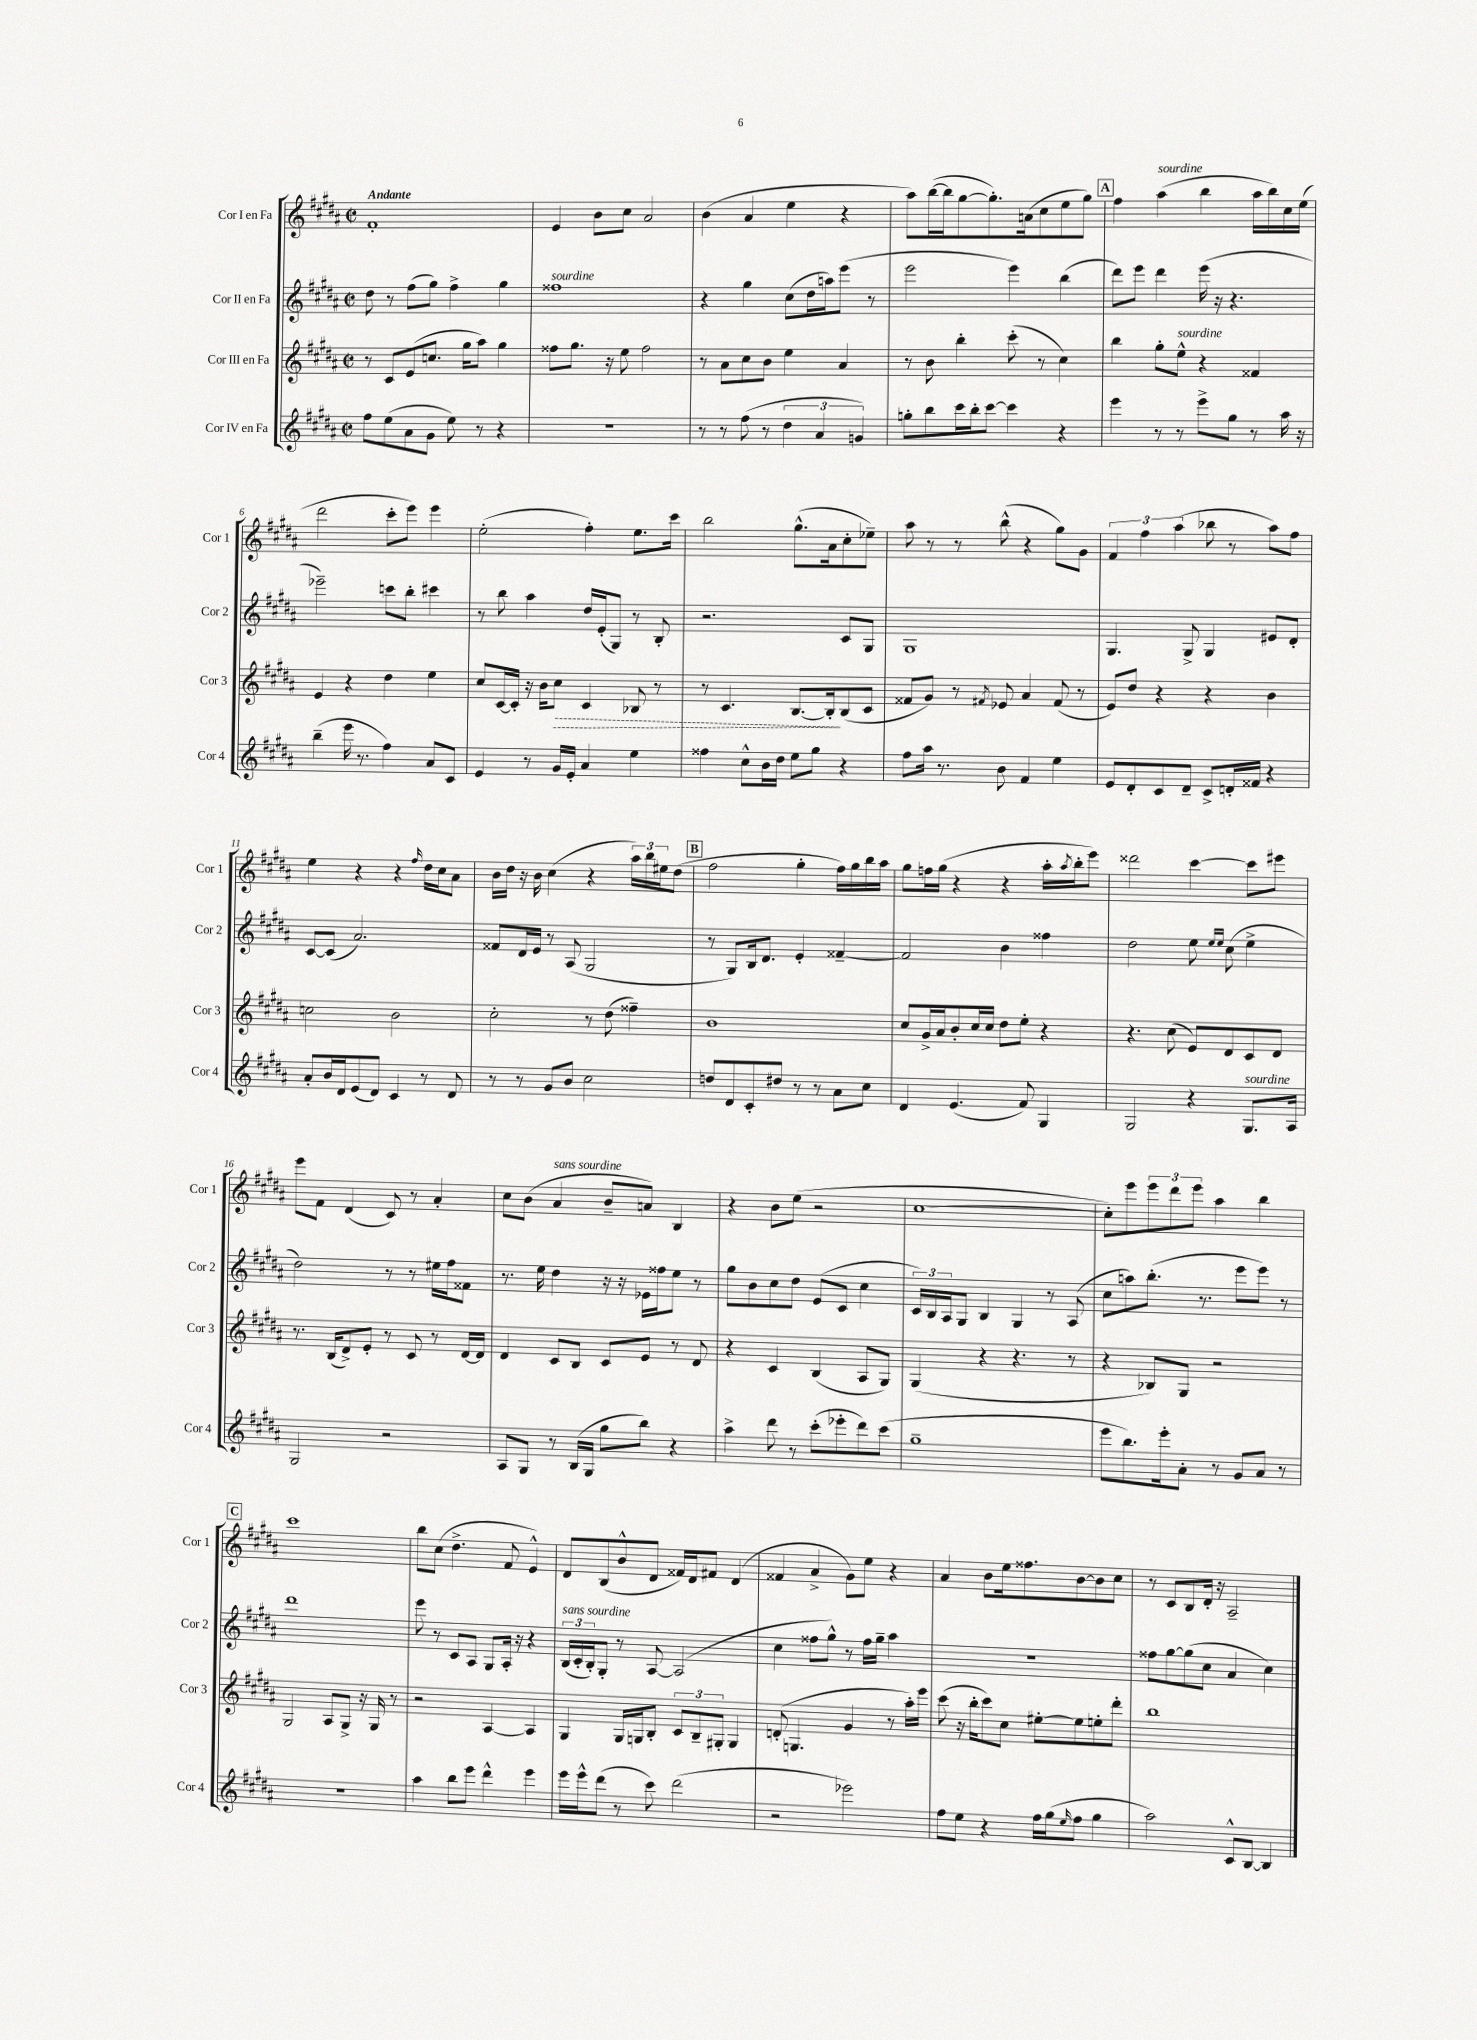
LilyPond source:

<<
\new StaffGroup <<
\new Staff = "s0" \with { instrumentName = "Cor I en Fa" shortInstrumentName = "Cor 1" } {
    \clef treble \key b \major \defaultTimeSignature \time 2/2 \tempo "Andante"
    fis'1-. |
    e'4 b'8 cis''8 ais'2 |
    b'4( ais'4 e''4 r4 |
    ais''8) b''16~( b''16 gis''8~ gis''8.-.) a'16( cis''8 e''8 gis''8) |
    \mark \markup { \box "A" } fis''4 ais''4^\markup { \italic "sourdine" }( b''4 ais''16 b''16) cis''16 e''16( |
    dis'''2 cis'''8-. e'''8) e'''4 |
    e''2-.( fis''4-.) e''8. cis'''16 |
    b''2 gis''8.-^( ais'16 cis''8-. ees''8--) |
    ais''8 r8 r8 b''8-^( r4 gis''8) gis'8 |
    \tuplet 3/2 { fis'4 fis''4 ais''4( } bes''8 r8 ais''8) fis''8 |
    e''4 r4 r4 \grace { fis''16 } dis''16 cis''16 ais'8 |
    b'16 dis''16 r16 b'16 cis''4( r4 \tuplet 3/2 { ais''16) b''16 eis''16 } dis''8( |
    \mark \markup { \box "B" } fis''2 gis''4-. fis''16) gis''16 b''16 ais''16 |
    gis''8 f''16 gis''16( r4 r4 ais''16-. \acciaccatura { ais''8 } b''16-. e'''8) |
    disis'''2 cis'''4~ cis'''8 eis'''8 |
    e'''8 fis'8 dis'4( cis'8) r8 ais'4-. |
    cis''8 b'8( ais'4^\markup { \italic "sans sourdine" } b'8-- a'8) b4 |
    r4 b'8 e''8( r2 |
    cis''1~ |
    cis''8-.) e'''8 \tuplet 3/2 { e'''8 dis'''8 e'''8 } ais''4 b''4 |
    \mark \markup { \box "C" } cis'''1 |
    b''8 cis''8( dis''4.-> fis'8 e'4-^) |
    dis'8 b8( b'8-^ dis'8 fisis'16) dis'16 fis'8 dis'4( |
    fisis'4 ais'4-> gis'8) e''8 r4 |
    ais'4 b'8 e''16 fisis''8. b'8~ b'8 cis''8 |
    r8 cis'8 b8 dis'16-. r16 ais2-- \bar "|." |
}
\new Staff = "s1" \with { instrumentName = "Cor II en Fa" shortInstrumentName = "Cor 2" } {
    \clef treble \key b \major \defaultTimeSignature \time 2/2
    dis''8 r8 fis''8( gis''8) fis''4-> gis''4 |
    fisis''1^\markup { \italic "sourdine" } |
    r4 gis''4 cis''8( dis''16 a''16) e'''8( r8 |
    e'''2 e'''4) b''4( |
    \mark \markup { \box "A" } dis'''8) e'''8 dis'''4 e'''16( r16 r4. |
    ees'''2--) c'''8 b''8-. cis'''4 |
    r8 b''8 ais''4 dis''16 e'16-.( gis8) r8 b8-. |
    r2. cis'8 gis8 |
    gis1 |
    gis4. gis8-> gis4 eis'8 dis'8-. |
    cis'8~ cis'8( ais'2.) |
    fisis'8 dis'16 e'16 r8 ais8( gis2 |
    \mark \markup { \box "B" } r8 gis8) b16 dis'8. e'4-. fisis'4~-- |
    fisis'2 b'4 fisis''4 |
    dis''2 e''8 \grace { e''16 e''16 } cis''8( e''4-> |
    dis''2) r8 r8 eis''16 fis''16 fisis'8 |
    r8. e''16 dis''4 r16 r16 ees'16 fisis''16 e''8 r8 |
    gis''8 b'8 cis''8 dis''8 e'8( cis'8 cis''4 |
    \tuplet 3/2 { cis'16) b16 ais16 } gis8 b4 gis4 r8 ais8( |
    cis''8 a''8) b''8.-.( r8. e'''8 e'''8) r8 |
    \mark \markup { \box "C" } dis'''1 |
    e'''8 r8 cis'8 ais8 gis8 ais16-. r16 r4 |
    \tuplet 3/2 { b16^\markup { \italic "sans sourdine" }( cis'16-. b16-.) } gis8-. r8 ais8~ ais2( |
    cis''4 fisis''8 gis''8-^) r8 fisis''16 gis''16-- ais''4 |
    R1 |
    fisis''8 gis''8~ gis''8( cis''8 ais'4 cis''4) \bar "|." |
}
\new Staff = "s2" \with { instrumentName = "Cor III en Fa" shortInstrumentName = "Cor 3" } {
    \clef treble \key b \major \defaultTimeSignature \time 2/2
    r8 cis'8 e'8( c''8. gis''16 ais''8) gis''4 |
    fisis''8 gis''8. r16 e''8 fisis''2 |
    r8 ais'8 cis''8 b'8 e''4 ais'4 |
    r8 b'8 b''4-. cis'''8-.( r8 cis''4) |
    \mark \markup { \box "A" } b''4 gis''8-. e''8-^^\markup { \italic "sourdine" } r4 fisis'4 |
    e'4 r4 dis''4 e''4 |
    cis''8 cis'16~ cis'16-. r16 b'16 \once \override Hairpin.style = #'dashed-line cis''8\> cis'4 bes8 r8 |
    r8 cis'4. b8.~ b16-.\! b8( cis'8 |
    fisis'8 gis'8) r8 \acciaccatura { fis'8 } ees'8 ais'4 fis'8( r8 |
    e'8) dis''8 r4 r4 b'4 |
    c''2 b'2 |
    cis''2-. r8 dis''8( fisis''4--) |
    \mark \markup { \box "B" } b'1 |
    cis''8 gis'16-> ais'16 b'8-. cis''16 cis''16 dis''8 e''8-. r4 |
    r4. cis''8( e'8) dis'8 cis'8 dis'8 |
    r8. b16( dis'8->) e'8-. r8 cis'8 r8 dis'16~ dis'16 |
    dis'4 cis'8 b8 cis'8 e'8 r8 dis'8 |
    r4 cis'4 b4( ais8 gis8) |
    gis4( r4 r4. r8 |
    r4 bes8) gis8 r2 |
    \mark \markup { \box "C" } gis2 ais8 gis8-> r16 gis16 r8 |
    r2 ais4~ ais4 |
    gis4 gis16 g16 b8-. \tuplet 3/2 { cis'8 b8-- gis8-. } gis4 |
    d'8-.( g4. gis'4 r8 ais''16-.) e'''16 |
    cis'''8( r16 b''16-. cis'''8) cis''8 eis''8~-. eis''8 e''8-. dis'''8-. |
    b''1 \bar "|." |
}
\new Staff = "s3" \with { instrumentName = "Cor IV en Fa" shortInstrumentName = "Cor 4" } {
    \clef treble \key b \major \defaultTimeSignature \time 2/2
    fis''8 e''8( ais'8 gis'8 e''8) r8 r4 |
    r1 |
    r8 r8 fis''8( r8 \tuplet 3/2 { dis''4 ais'4 g'4) } |
    g''8-. b''8 cis'''16 b''16-. cis'''8~ cis'''4 r4 |
    \mark \markup { \box "A" } e'''4 r8 r8 e'''8-> gis''8 r8 ais''16 r16 |
    b''4--( e'''16 r8. fis''4) ais'8 cis'8 |
    e'4 r8 gis'16 e'16-. ais'4 e''4 |
    fisis''4 cis''8-^ b'16 dis''16 e''8 gis''8 r4 |
    fis''8 ais''16 r8. b'8 fis'4 e''4 |
    e'8 dis'8-. cis'8 dis'8-- cis'8-> d'16-. fisis'16 r4 |
    ais'8-. b'16 dis'16 e'8( dis'8) cis'4 r8 dis'8 |
    r8 r8 gis'8 b'8 cis''2 |
    \mark \markup { \box "B" } d''8 dis'8 cis'8-. dis''8 r8 r8 ais'8 cis''8 |
    dis'4 e'4.( fis'8) gis4 |
    gis2 r4 gis8.^\markup { \italic "sourdine" } ais16 |
    gis2 r2 |
    ais8 gis8 r8 b16( gis16 gis''8 b''8) r4 |
    ais''4-> dis'''8 r8 cis'''8-.( ees'''8-. dis'''8) cis'''8( |
    gis''1-- |
    e'''8 b''8.) e'''16-. ais'8-. r8 gis'8 ais'8 r8 |
    \mark \markup { \box "C" } R1 |
    ais''4 b''8 e'''8 dis'''4-^ e'''4 |
    e'''16 e'''16-^ dis'''8( r8 cis'''8) dis'''2( |
    r2 ees'''2) |
    fis''8 e''8 r4 fis''16 gis''16( \grace { e''16 } fis''8 gis''4 |
    ais''2) cis'8-^ b8~ b4 \bar "|." |
}
>>
>>
